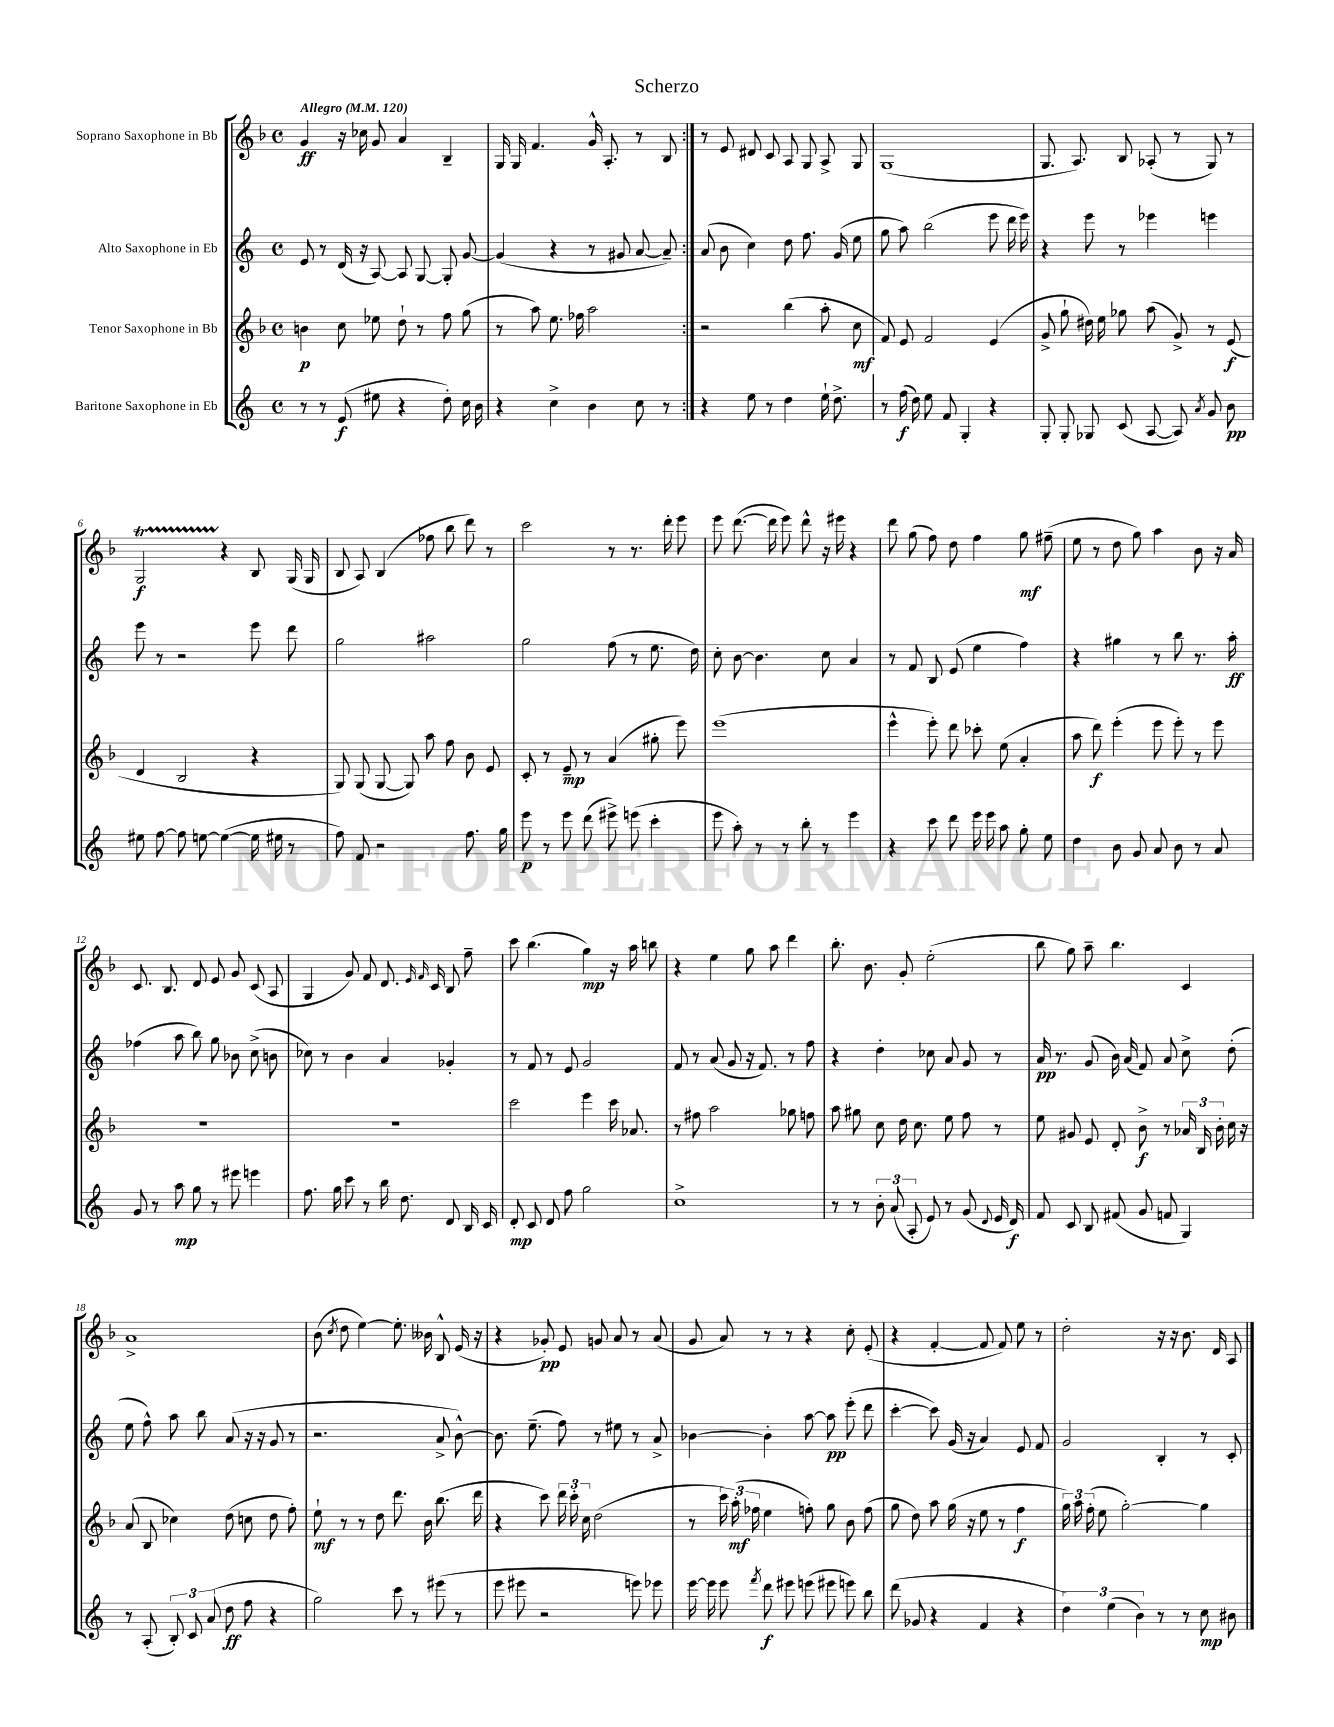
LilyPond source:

\header { title = "Scherzo" }
<<
\new StaffGroup <<
\new Staff = "s0" \with { instrumentName = "Soprano Saxophone in Bb" } {
    \clef treble \key f \major \defaultTimeSignature \time 4/4 \tempo "Allegro" 4 = 120
    \autoBeamOff \repeat volta 2 { g'4\ff r16 ces''16 g'8 a'4 bes4-- |
    g16 g16 f'4. g'16-^ a8.-. r8 bes8 | }
    r8 e'8 dis'8 c'8 a8 g8 a8-> g8 |
    g1( |
    g8. a8.) bes8 aes8-.( r8 g8) r8 |
    g2\startTrillSpan\f r4\stopTrillSpan bes8 g16( g16 |
    bes8 a8) bes4( fes''8 bes''8 d'''8) r8 |
    c'''2 r8 r8. d'''16-. e'''8 |
    e'''8 d'''8.~( d'''16 e'''8) d'''8-^ r16 eis'''16 r4 |
    d'''8 g''8( f''8) d''8 f''4 g''8\mf fis''8--( |
    e''8 r8 d''8 g''8) a''4 bes'8 r16 a'16 |
    c'8. bes8. d'8 e'8 g'8 c'8( a8 |
    g4 g'8) f'8 d'8. \grace { e'16 f'16 } c'16 bes8 f''8-- |
    c'''8 bes''4.( g''4\mp) r16 a''16 b''8 |
    r4 e''4 g''8 a''8 d'''4 |
    bes''8.-. bes'8. g'8-. e''2-.( |
    bes''8 g''8) a''8-- bes''4. c'4 |
    a'1-> |
    bes'8( \acciaccatura { c''8 } d''8 e''4~) e''8.-. beses'16 bes8-^ e'16( r16 |
    r4 ges'8-.\pp) e'8 g'8 a'8 r8 a'8( |
    g'8 a'8) r8 r8 r4 c''8-. e'8-.( |
    r4 f'4~-. f'8 f'8) e''8 r8 |
    d''2-. r16 r16 bes'8. d'16 a8 \bar "|." |
}
\new Staff = "s1" \with { instrumentName = "Alto Saxophone in Eb" } {
    \clef treble \key c \major \defaultTimeSignature \time 4/4
    \autoBeamOff \repeat volta 2 { e'8 r8 d'16( r16 a8~) a8 g8~ g8-. g'8~ |
    g'4( r4 r8 gis'8 a'8~ a'8--) | }
    a'8( b'8 c''4) d''8 f''8. g'16( e''8 |
    g''8 a''8) b''2( e'''8 d'''16 e'''16) |
    r4 e'''8 r8 ees'''4 e'''4 |
    e'''8 r8 r2 e'''8 d'''8 |
    g''2 ais''2 |
    g''2 f''8( r8 e''8. d''16) |
    c''8-. b'8~ b'4. c''8 a'4 |
    r8 f'8 b8 e'8( e''4 f''4) |
    r4 gis''4 r8 b''8 r8. a''16-.\ff |
    fes''4( a''8 b''8) g''8 bes'8 c''8->( b'8 |
    ces''8) r8 b'4 a'4 ges'4-. |
    r8 f'8 r8 e'8 g'2 |
    f'8 r8 a'8( g'8 r16 f'8.) r8 f''8 |
    r4 d''4-. ces''8 a'8 g'8 r8 |
    a'16\pp r8. g'8( b'16) a'16( f'8) a'8 c''8-> d''8-.( |
    e''8 f''8-^) a''8 b''8 a'8( r16 r16 g'8 r8 |
    r2. a'8-> b'8~-^) |
    b'8. e''8.--( f''8) r8 eis''8 r8 a'8-> |
    bes'4~ bes'4-. a''8~ a''8\pp e'''8-.( d'''8 |
    c'''4~-. c'''8) g'16( r16 a'4) e'8 f'8 |
    g'2 b4-. r8 c'8-. \bar "|." |
}
\new Staff = "s2" \with { instrumentName = "Tenor Saxophone in Bb" } {
    \clef treble \key f \major \defaultTimeSignature \time 4/4
    \autoBeamOff \repeat volta 2 { b'4\p c''8 ees''8 d''8-! r8 f''8 g''8( |
    r8 a''8) e''8. fes''16 a''2 | }
    r2 bes''4( a''8-. c''8\mf |
    f'8) e'8 f'2 e'4( |
    g'8-> g''8-! dis''16) e''16 ges''8 a''8( g'8->) r8 e'8\f( |
    d'4 bes2 r4 |
    g8) g8( g8~ g8) a''8 f''8 bes'8 e'8 |
    c'8-. r8 e'8--\mp r8 a'4( gis''8-. e'''8) |
    e'''1( |
    e'''4-^ e'''8-.) d'''8 ces'''8-. e''8( a'4-. |
    a''8 d'''8\f) e'''4-.( e'''8 e'''8-.) r8 e'''8 |
    R1 |
    R1 |
    c'''2 e'''4 c'''16 aes'8. |
    r8 fis''8 a''2 ges''8 f''8 |
    a''8 gis''8 c''8 d''16 c''8. e''8 f''8 r8 |
    e''8 gis'8 e'8 d'8-. bes'8->\f r8 \tuplet 3/2 { aes'16 bes16 bes'16-. } c''16 r16 |
    a'8( bes8 ces''4) d''8( c''8 d''8 f''8-.) |
    e''8-!\mf r8 r8 d''8 d'''8. bes'16 bes''8.( d'''16 |
    r4 c'''8) \tuplet 3/2 { d'''16 c'''16-. c''16 } d''2( |
    r8 \tuplet 3/2 { c'''16) a''16-.\mf( fes''16 } e''4 f''8-.) g''8 bes'8 f''8( |
    g''8 d''8) a''8 g''16( r16 e''8 r8 f''4\f |
    \tuplet 3/2 { g''16) a''16 f''16-.( } e''8 g''2~-.) g''4 \bar "|." |
}
\new Staff = "s3" \with { instrumentName = "Baritone Saxophone in Eb" } {
    \clef treble \key c \major \defaultTimeSignature \time 4/4
    \autoBeamOff \repeat volta 2 { r8 r8 e'8\f( eis''8 r4 d''8-.) c''16 b'16 |
    r4 c''4-> b'4 c''8 r8 | }
    r4 e''8 r8 d''4 e''16-! d''8.-> |
    r8 f''16\f( d''16) e''8 f'8 g4-. r4 |
    g8-. g8-. ges8 c'8( a8~ a8) \acciaccatura { a'8 } g'8 b'8\pp |
    eis''8 f''8~ f''8 e''8~ e''4~( e''16 eis''16 r8 |
    f''8) f'8 r2 f''8. g''16 |
    e'''8\p r8 e'''8 d'''8( eis'''8->) e'''8( c'''4-. |
    e'''8 a''8-.) r8 r8 b''8-. r8 e'''4 |
    r4 c'''8 d'''8 e'''16 e'''16 a''8 g''8-. e''8 |
    d''4 b'8 g'8 a'8 b'8 r8 a'8 |
    g'8 r8 a''8\mp g''8 r8 eis'''8 e'''4 |
    f''8. g''16 c'''8 r8 b''16 d''8. d'8 b16 c'16 |
    d'8-.\mp c'8 d'8 f''8 g''2 |
    c''1-> |
    r8 r8 \tuplet 3/2 { b'8-. a'8( a8-. } e'8) r8 g'8( \appoggiatura { d'8 } e'16 d'16\f) |
    f'8 c'8 b8 fis'8( g'8 f'8 g4) |
    r8 a8-.( \tuplet 3/2 { b8-.) c'8 a'8( } d''8\ff f''8 r4 |
    g''2) c'''8 r8 eis'''8( r8 |
    e'''8 eis'''8 r2 e'''8) ees'''8 |
    e'''16~ e'''16 e'''8 \acciaccatura { f'''8 } d'''8\f eis'''8 e'''8( eis'''8 e'''8) b''8 |
    d'''8( ges'8 r4 f'4 r4 |
    \tuplet 3/2 { d''4) e''4( b'4) } r8 r8 c''8\mp bis'8 \bar "|." |
}
>>
>>
